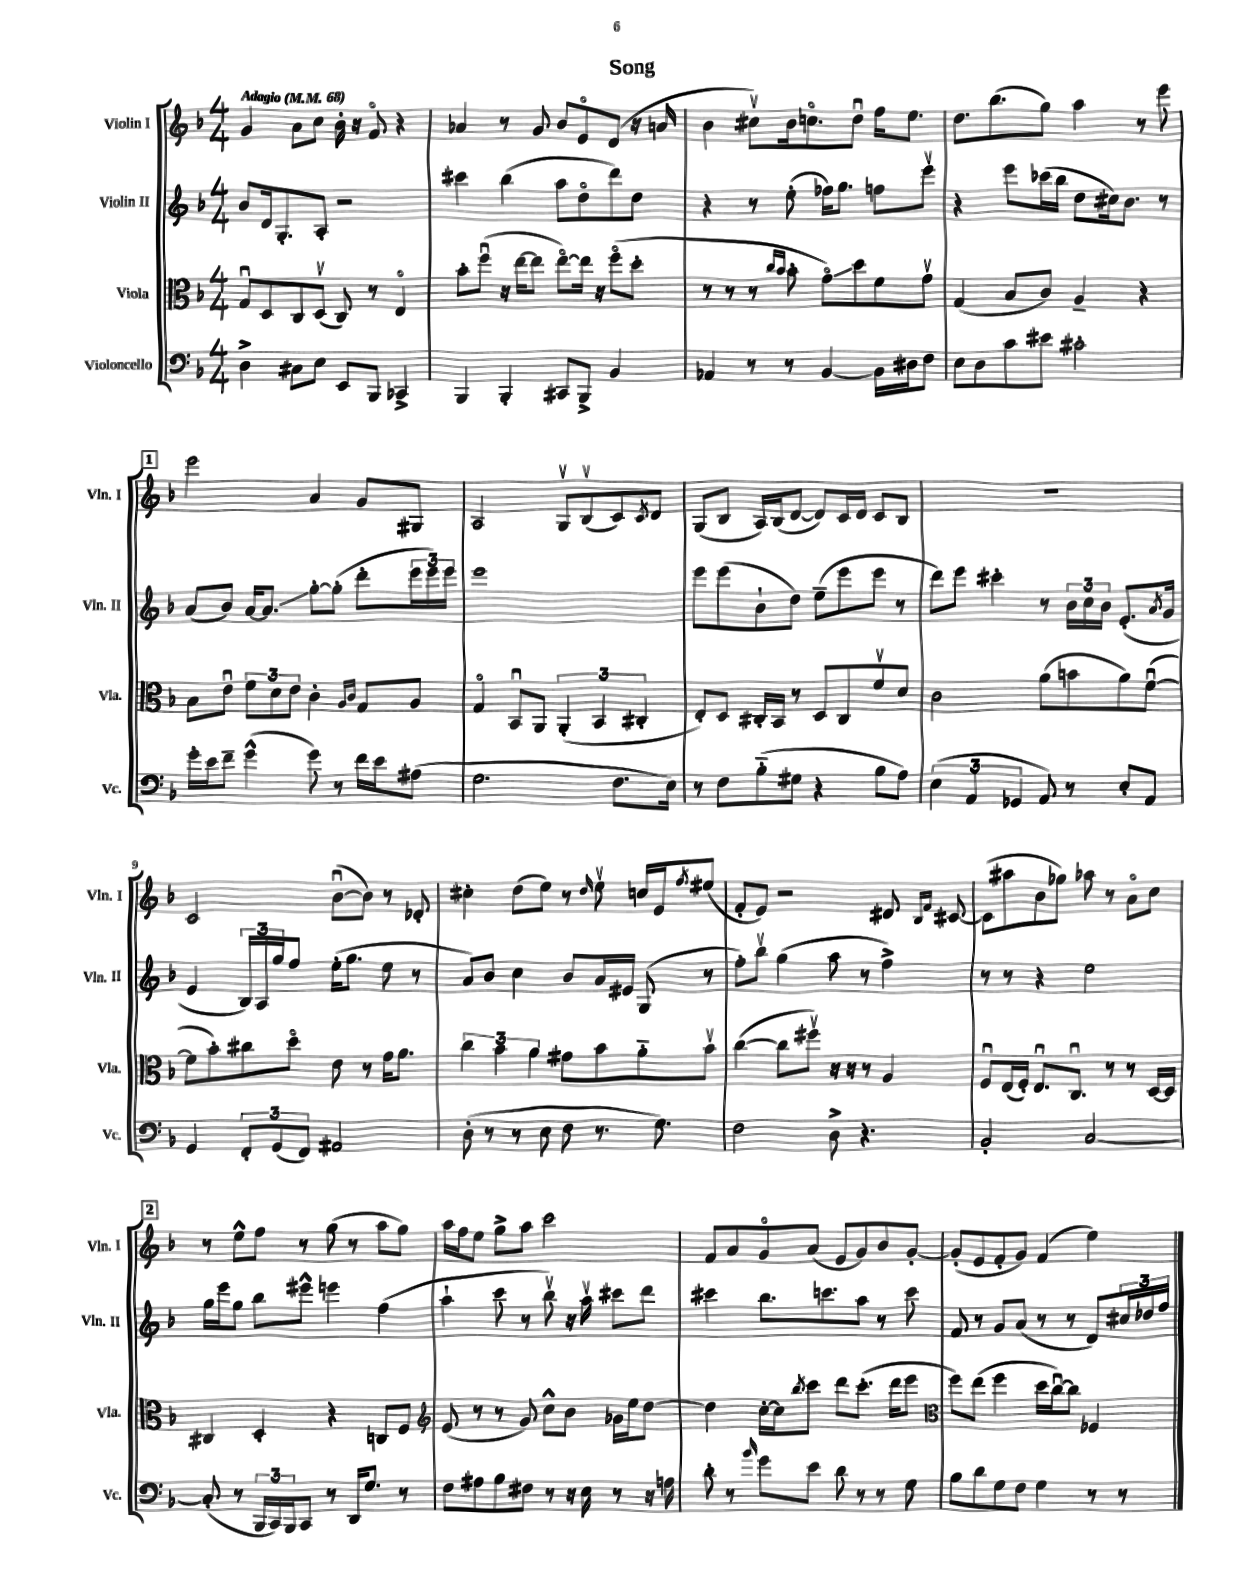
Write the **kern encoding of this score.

**kern	**kern	**kern	**kern
*staff4	*staff3	*staff2	*staff1
*clefF4	*clefC3	*clefG2	*clefG2
*k[b-]	*k[b-]	*k[b-]	*k[b-]
*M4/4	*M4/4	*M4/4	*M4/4
*MM68	*MM68	*MM68	*MM68
4D^\	8Gu/L	8b-/L	4g/
.	8D/	16d/k	.
.	.	8.G'/	.
8C#\L	8C/	.	8a\L
8E\J	(8Dv/J	8A'/J	8cc\J
8EE/L	8C/)	2r	16b-'\
.	.	.	16r
8BBB-/J	8r	.	8fo/
4CC-^/	4Eo/	.	4r
=	=	=	=
4BBB-/	8b-'\L	4ccc#\	4a-/
.	(8ffu\J	.	.
4BBB-'/	16r	(4bb-\	8r
.	[16ee\LK	.	.
.	8ee\]J	.	8g/
8CC#/L	[8eeo\L)	8aa\L	8b-/L
8BBB-^/J	16ee\]Jk	8ddo\	8eo/
.	16r	.	.
4BB-/	(8ffo\L	8ddd\)	(8d/J
.	8dd'\J	8dd\J	16r
.	.	.	16a/
=	=	=	=
4AA-/	8r	4r	4b-\
.	8r	.	.
8r	8r	8r	8cc#v\L)
.	16qqcc/LL	.	.
.	16qqb-/JJ	.	.
8r	8b-'\	(8ee'\	16b-\k
.	.	.	8.cco\
[4BB-/	8go\L)	16ff-\LK)	.
.	.	8.gg\J	.
.	8dd\	.	8ddu\J
16BB-\]LL	8f\	8ff\L	16ff\LK
16D#\J	.	.	8.ee\J
8F\J	8gv\J	8eeev\J	.
=	=	=	=
8E\L	(4G/	4r	8.dd\L
8D\	.	.	.
.	.	.	(8.bb-\
8c\	8B-/L	8eee\L	.
8e#\J	8c/J)	(16ccc-\L	8gg\J)
.	.	16bb-\JJ	.
2c#'\	4A~/	8dd\L	4aa\
.	.	16cc#\k)	.
.	.	8.b-\J	.
.	4r	.	8r
.	.	8r	8eee\
=	=	=	=
16g'\LL	8B-\L	(8a/L	2eee\
16e\J	.	.	.
8f~\J	8eu\J	8b-/J)	.
(4g^^\	12f\L	[16a/LK	.
.	.	8.a/]J	.
.	12d\	.	.
.	12e\J	.	.
8g\)	4c'\	[8gg'\L	4a/
8r	.	(8gg'\]J	.
.	16qqA/LL	.	.
.	16qqc/JJ	.	.
16f\LL	8G/L	8ddd'\L	8g/L
16e\J	.	.	.
(8A#\J	8A/J	24eee\L	8G#/J
.	.	24eee\)	.
.	.	24eee\JJ	.
=	=	=	=
2.G\	4Go/	1eee	2A/
.	8BB-u/L	.	.
.	8AA/J	.	.
.	(6AA'/	.	8Gv/L
.	.	.	(8B-v/
.	6BB-/	.	.
8.F\L	.	.	8c/)
.	6C#'/	.	.
.	.	.	8qc/
.	.	.	8d/J
16E\Jk)	.	.	.
=	=	=	=
8r	8E'/L)	8eee\L	(8G/L
8F\L	8D/J	(8eee\	8B-/J
(8B-'~\	16C#'/LL	8b-`\	16A/LL)
.	16BB-/JJ	.	(16B-/J
8G#\J	8r	8dd\J)	[8d/J
4r	8D/L	(8ee~\L	8d/]L)
.	8C#/	8eee\	16c/L
.	.	.	16d/JJ
8B-\L	8fv/	8eee\J	8c/L
8A\J)	8d/J	8r	8B-/J
=	=	=	=
(6E\	2c\	8ddd\L)	1r
.	.	8eee\J	.
6AA/	.	.	.
.	.	4ccc#'\	.
6GG-/	.	.	.
8AA/)	(8a\L	8r	.
8r	8b\	24b-\LL	.
.	.	24cc\	.
.	.	24b-\JJ	.
8E'/L	8a\)	(8.e'/L	.
8AA/J	([8fu\J	.	.
.	.	8qa/	.
.	.	16g/Jk	.
=	=	=	=
4GG/	8f\]L	4e/	2c/
.	8b-'\)	.	.
12FF'/L	8cc#\	24B-/LL)	.
.	.	24A/	.
(12GG/	.	24gg/J	.
.	8ddo\J	8ff/J	.
12FF/J)	.	.	.
2AA#/	8e\	(16ee'\LK	([8b-u\L
.	.	8.gg\J	.
.	8r	.	8b-\]J)
.	16g\LK	8ee\	8r
.	8.a\J	.	.
.	.	8r	8d-'/
=	=	=	=
(8D'\	6cc\	8a/L)	4cc#'\
8r	.	8b-/J	.
.	6b-\	.	.
8r	.	4cc\	(8dd\L
.	6a\	.	.
8E\	.	.	8ee\J)
8F\	8g#\L	8b-/L	8r
.	.	.	16qqdd/
8.r	8b-\	16a/L	8eev\
.	.	16e#/JJ	.
.	8a'~\	(8G/	16cc/LL
8.G\)	.	.	16e/J
.	.	.	8qff/
.	8b-v\J	8r	(8ee#/J
=	=	=	=
2F\	([4cc\	8ff'\L)	8f'/L
.	.	8bb-v\J	8e/J)
.	8cc\]L	(4gg\	2r
.	8ff#v\J)	.	.
8D^\	16r	8aa\	.
.	16r	.	.
4.r	8r	8r	.
.	4A/	4ff^\)	8d#/
.	.	.	16qqB-/LL
.	.	.	16qqf/JJ
.	.	.	[8c#/
=	=	=	=
2BB-'/	8Fu/L	8r	(8c#\]L
.	(16E/L	8r	8aa#\
.	16F'/JJ)	.	.
.	8.Eu/L	4r	8b-\
.	.	.	8gg-\J)
.	8.Cu/J	.	.
[2C/	.	2ee\	8aa-\
.	8r	.	8r
.	8r	.	8ao\L
.	[16D/LL	.	8cc\J
.	16D/]JJ	.	.
=	=	=	=
(8C'/]	4C#/	16gg\LL	8r
.	.	16eee\J	.
8r	.	8gg\J	8ee^^\L
24BBB-/LL	4D'/	8bb-\L	8ff\J
24CC/)	.	.	.
24BBB-/J	.	.	.
8CC/J	.	8eee#^^\J	8r
8r	4r	4eee\	(8gg\
16DD/LK	.	.	8r
8.G/J	.	.	.
.	8C/L	(4ff\	8aa\L
8r	8F/J	.	8gg\J)
=	=	=	=
*	*clefG2	*	*
8F\L	(8e/	4aa`\	16aa\LL
.	.	.	16ff\J
8A#\	8r	.	8ee\J
8B-\	8r	8ccc\	8gg^\L
8F#\J	8g/)	8r	8aa\J
8r	8cc^^\L	8bb-v\)	2ccc\
16r	8b-\J	16r	.
16E\	.	16aav\	.
8r	16g-\LL	8ccc#\L	.
.	16ee\J	.	.
16r	[8dd\J	8ddd\J	.
16A\	.	.	.
=	=	=	=
8d'\	4dd\]	4ccc#\	8f/L
8r	.	.	8a/
16qqb-/	.	.	.
8g\L	[16cc'\LL	8.bb-\L	8go/
.	16cc\]J	.	.
.	8qbb-/	.	.
8e\J	8ccc\J	.	(8a/J
.	.	8.ccc\	.
8d\	8ddd\L	.	8e/L
8r	(8.ccc'\J	8aa\J	8g/)
8r	.	8r	8b-/
.	16ddd\LK	.	.
8G\	8eee\J	8ccc\	[8g'/J
=	=	=	=
*	*clefC3	*	*
8B-\L	8ff\L)	8f/	(8g'/]L
8d\	(8ee\J	8r	8e/
8G\	4ff\	8g/L	8f'/
8F\J	.	(8a/J	8g/J)
4G\	16dd\LL	8r	(4f/
.	[16ccu\J)	.	.
.	8cc\]J	8r	.
8r	4F-/	8d/L)	4ee\)
8r	.	24cc#/L	.
.	.	24dd-/	.
.	.	24ff/JJ	.
==	==	==	==
*-	*-	*-	*-
